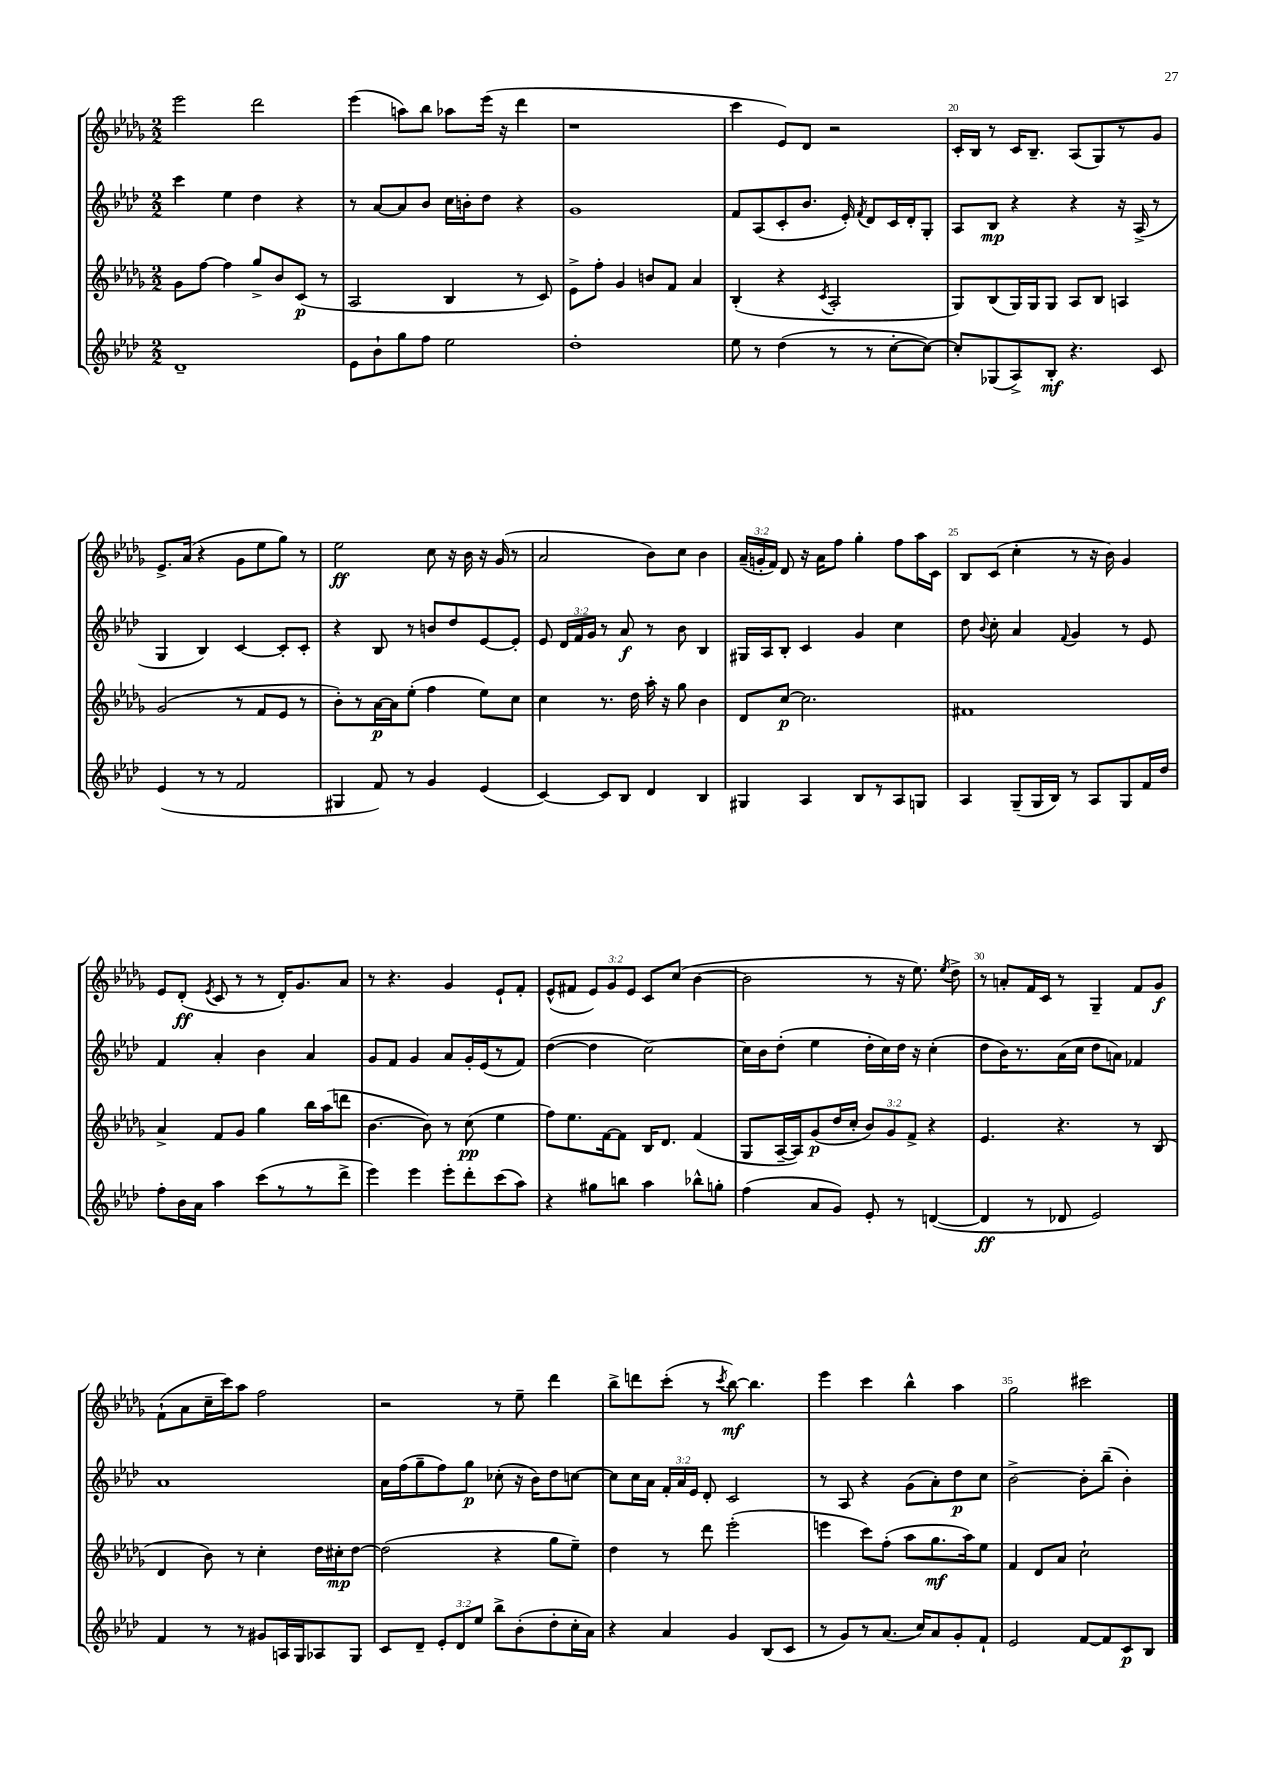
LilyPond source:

<<
\new StaffGroup <<
\new Staff = "s0" {
    \clef treble \key des \major \numericTimeSignature \time 2/2 \override Staff.TupletNumber.text = #tuplet-number::calc-fraction-text
    \autoBeamOff ees'''2 des'''2 |
    ees'''4( a''8[) bes''8] aes''8[ ees'''16]( r16 des'''4 |
    r1 |
    c'''4 ees'8[) des'8] r2 |
    c'16[-. bes16] r8 c'16[ bes8.]-- aes8[( ges8) r8 ges'8] |
    ees'8.[-> aes'16]( r4 ges'8[ ees''8 ges''8]) r8 |
    ees''2\ff c''8 r16 bes'16 r16 ges'16( r8 |
    aes'2 bes'8[) c''8] bes'4 |
    \tuplet 3/2 { aes'16[--( g'16-. f'16]) } des'8 r16 aes'16[ f''8] ges''4-. f''8[ aes''16 c'16] |
    bes8[ c'8]( c''4-. r8 r16 bes'16) ges'4 |
    ees'8[ des'8]-.\ff( \acciaccatura { ees'8 } c'8 r8 r8 des'16[-.) ges'8. aes'8] |
    r8 r4. ges'4 ees'8[-! f'8]-. |
    ees'8[-^( fis'8] \tuplet 3/2 { ees'8[) ges'8 ees'8] } c'8[ c''8]( bes'4~ |
    bes'2 r8 r16 ees''8.) \acciaccatura { ees''8 } des''8-> |
    r8 a'8[-. f'16 c'16] r8 ges4-- f'8[ ges'8]\f |
    f'8[-!( aes'8 c''16-- c'''16) aes''8] f''2 |
    r2 r8 ees''8-- des'''4 |
    bes''8[-> d'''8 c'''8]-.( r8 \acciaccatura { c'''8 } bes''8~\mf) bes''4. |
    ees'''4 c'''4 bes''4-^ aes''4 |
    ges''2 cis'''2 \bar "|." |
}
\new Staff = "s1" {
    \clef treble \key aes \major \numericTimeSignature \time 2/2 \override Staff.TupletNumber.text = #tuplet-number::calc-fraction-text
    \autoBeamOff c'''4 ees''4 des''4 r4 |
    r8 aes'8[~ aes'8 bes'8] c''16[ b'16-. des''8] r4 |
    g'1 |
    f'8[ aes8( c'8-. bes'8.] ees'16-.) \acciaccatura { f'8 } des'8[ c'16 des'16-. g8]-. |
    aes8[ bes8]\mp r4 r4 r16 aes16->( r8 |
    g4 bes4) c'4~ c'8[-. c'8]-. |
    r4 bes8 r8 b'8[ des''8 ees'8~ ees'8]-. |
    ees'8 \tuplet 3/2 { des'16[ f'16 g'16] } r8 aes'8\f r8 bes'8 bes4 |
    gis16[ aes16 bes8]-. c'4 g'4 c''4 |
    des''8 \appoggiatura { bes'8 } c''8-. aes'4 \appoggiatura { f'8 } g'4 r8 ees'8 |
    f'4 aes'4-. bes'4 aes'4 |
    g'8[ f'8] g'4 aes'8[ g'16-. ees'16( r8 f'8]) |
    des''4~( des''4 c''2~) |
    c''16[ bes'16 des''8]-.( ees''4 des''16[-. c''16) des''16] r16 c''4-.( |
    des''8[ bes'16) r8. aes'16( c''16] des''8[ a'8]) fes'4 |
    aes'1 |
    aes'16[ f''16( g''8-- f''8) g''8]\p ces''8-.( r16 bes'16[) des''8 c''8]~ |
    c''8[ c''16 aes'16] \tuplet 3/2 { f'16[-. aes'16 ees'16] } des'8-. c'2 |
    r8 aes8 r4 g'8[( aes'8-.) des''8\p c''8] |
    bes'2~-> bes'8[-. bes''8]--( bes'4-.) \bar "|." |
}
\new Staff = "s2" {
    \clef treble \key des \major \numericTimeSignature \time 2/2 \override Staff.TupletNumber.text = #tuplet-number::calc-fraction-text
    \autoBeamOff ges'8[ f''8]~ f''4 ges''8[-> bes'8 c'8]\p( r8 |
    aes2 bes4 r8 c'8) |
    ees'8[-> f''8]-. ges'4 b'8[ f'8] aes'4 |
    bes4-.( r4 \acciaccatura { c'8 } aes2-. |
    ges8[) bes8( ges16) ges16 ges8] aes8[ bes8] a4 |
    ges'2( r8 f'8[ ees'8] r8 |
    bes'8[-.) r8 aes'16~\p aes'16 ees''8]-.( f''4 ees''8[) c''8] |
    c''4 r8. des''16 aes''16-. r16 ges''8 bes'4 |
    des'8[ c''8]~\p c''2. |
    fis'1 |
    aes'4-> f'8[ ges'8] ges''4 bes''16[ aes''16( d'''8] |
    bes'4.~ bes'8) r8 c''8\pp( ees''4 |
    f''8[) ees''8. f'16~ f'8] bes16[ des'8.] f'4( |
    ges8[ aes16~-- aes16) ges'8\p( des''16 c''16]-. \tuplet 3/2 { bes'8[) ges'8 f'8]-> } r4 |
    ees'4. r4. r8 bes8( |
    des'4 bes'8) r8 c''4-. des''16[ cis''16-.\mp des''8]~ |
    des''2( r4 ges''8[ ees''8]--) |
    des''4 r8 des'''8 ees'''2-.( |
    e'''4 c'''8[) f''8]-.( aes''8[ ges''8.\mf aes''16) ees''8] |
    f'4 des'8[ aes'8] c''2-! \bar "|." |
}
\new Staff = "s3" {
    \clef treble \key aes \major \numericTimeSignature \time 2/2 \override Staff.TupletNumber.text = #tuplet-number::calc-fraction-text
    \autoBeamOff des'1-- |
    ees'8[ bes'8-! g''8 f''8] ees''2 |
    des''1-. |
    ees''8 r8 des''4( r8 r8 c''8[~-. c''8]~) |
    c''8[-. ges8( aes8->) bes8]-.\mf r4. c'8 |
    ees'4( r8 r8 f'2 |
    gis4 f'8) r8 g'4 ees'4( |
    c'4~) c'8[ bes8] des'4 bes4 |
    gis4 aes4 bes8[ r8 aes8 g8] |
    aes4 g8[--( g16 bes16]) r8 aes8[ g8 f'16 des''16] |
    f''8[-. bes'16 aes'16] aes''4 c'''8[( r8 r8 des'''8]-> |
    ees'''4) ees'''4 ees'''8[-. des'''8-. c'''8( aes''8]) |
    r4 gis''8[ b''8] aes''4 bes''8[-^ g''8]-. |
    f''4( aes'8[ g'8]) ees'8-. r8 d'4~( |
    d'4\ff r8 des'8 ees'2) |
    f'4 r8 r8 gis'8[ a16 g16 aes8 g8] |
    c'8[ des'8]-- \tuplet 3/2 { ees'8[-. des'8 ees''8] } bes''8[-> bes'8-.( des''8-. c''16-. aes'16]) |
    r4 aes'4 g'4 bes8[( c'8] |
    r8 g'8[) r8 aes'8.]( c''16[) aes'8 g'8-. f'8]-! |
    ees'2 f'8[~ f'8 c'8\p bes8] \bar "|." |
}
>>
>>
\layout { \context { \Score currentBarNumber = #16 \override BarNumber.break-visibility = ##(#f #t #t) barNumberVisibility = #(every-nth-bar-number-visible 5) } }
